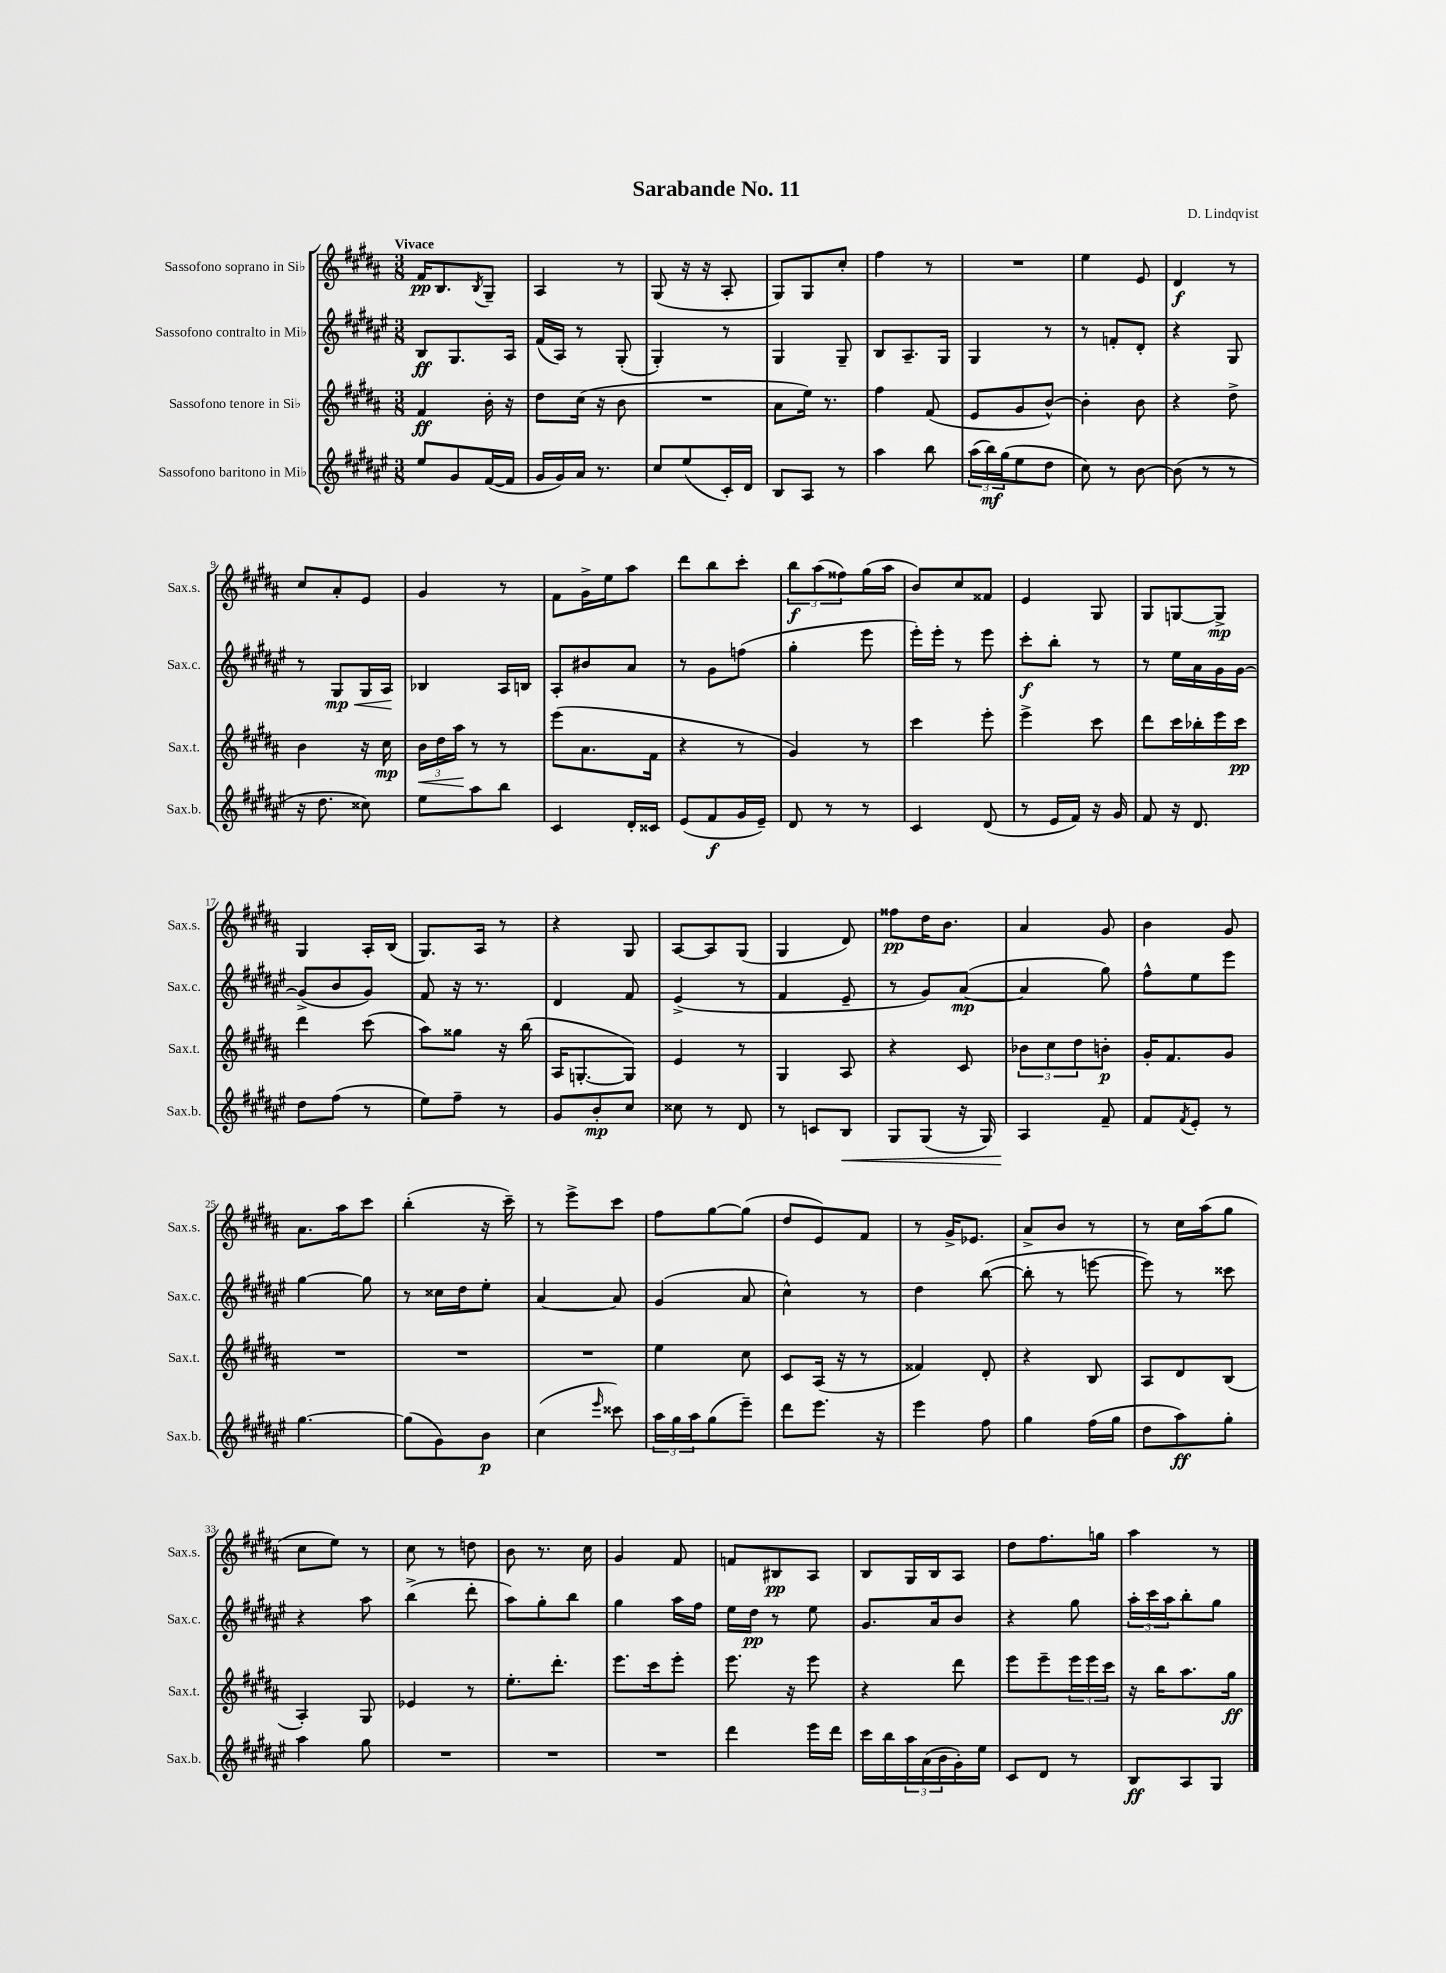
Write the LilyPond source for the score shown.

\header { title = "Sarabande No. 11" composer = "D. Lindqvist" }
<<
\new StaffGroup <<
\new Staff = "s0" \with { instrumentName = "Sassofono soprano in Sib" shortInstrumentName = "Sax.s." } {
    \clef treble \key b \major \numericTimeSignature \time 3/8 \tempo "Vivace"
    fis'16\pp b8. \acciaccatura { b8 } gis8-- |
    ais4 r8 |
    gis8( r16 r16 ais8-. |
    gis8) gis8 cis''8-. |
    fis''4 r8 |
    R4. |
    e''4 e'8 |
    dis'4\f r8 |
    cis''8 ais'8-. e'8 |
    gis'4 r8 |
    fis'8 gis'16-> e''16 ais''8 |
    dis'''8 b''8 cis'''8-. |
    \tuplet 3/2 { b''8\f ais''8( fisis''8) } gis''16( ais''16 |
    b'8) cis''8 fisis'8 |
    e'4 gis8 |
    gis8 g8~ g8->\mp |
    gis4 ais16-. b16( |
    gis8.) ais16 r8 |
    r4 gis8 |
    ais8~ ais8 gis8( |
    gis4 dis'8) |
    fisis''8\pp dis''16 b'8. |
    ais'4 gis'8 |
    b'4 gis'8 |
    ais'8. ais''16 cis'''8 |
    b''4-.( r16 cis'''16--) |
    r8 e'''8-> cis'''8 |
    fis''8 gis''8~ gis''8( |
    dis''8 e'8) fis'8 |
    r8 gis'16-> ees'8. |
    ais'8-> b'8 r8 |
    r8 cis''16 ais''16( gis''8 |
    cis''8 e''8) r8 |
    cis''8 r8 d''8 |
    b'8 r8. cis''16 |
    gis'4 fis'8 |
    f'8 bis8\pp ais8 |
    b8 gis16 b16 ais8 |
    dis''8 fis''8. g''16 |
    ais''4 r8 \bar "|." |
}
\new Staff = "s1" \with { instrumentName = "Sassofono contralto in Mib" shortInstrumentName = "Sax.c." } {
    \clef treble \key fis \major \numericTimeSignature \time 3/8
    b8\ff gis8. ais16 |
    fis'16( ais16) r8 gis8-.( |
    gis4-.) r8 |
    gis4 gis8-- |
    b8 ais8.-- gis16 |
    gis4 r8 |
    r8 f'8-. dis'8-. |
    r4 gis8 |
    r8 gis8\mp\< gis16 ais16\! |
    bes4 ais16 b16 |
    ais8-. bis'8 ais'8 |
    r8 gis'8 f''8( |
    gis''4-. eis'''8 |
    eis'''16-.) eis'''16-. r8 eis'''8 |
    cis'''8-.\f b''8-. r8 |
    r8 eis''16 ais'16 gis'16 gis'16~ |
    gis'8->( b'8 gis'8) |
    fis'8 r16 r8. |
    dis'4 fis'8 |
    eis'4->( r8 |
    fis'4 eis'8-- |
    r8 gis'8) ais'8~\mp( |
    ais'4 gis''8) |
    fis''8-^ eis''8 eis'''8 |
    gis''4~ gis''8 |
    r8 cisis''16 dis''16 eis''8-. |
    ais'4~ ais'8 |
    gis'4( ais'8 |
    cis''4-^) r8 |
    dis''4 b''8~( |
    b''8-. r8 e'''8~ |
    e'''8) r8 cisis'''8 |
    r4 ais''8 |
    b''4->( dis'''8-. |
    ais''8) gis''8-. b''8 |
    gis''4 ais''16 fis''16 |
    eis''16 dis''16\pp r8 eis''8 |
    gis'8. ais'16 b'8 |
    r4 gis''8 |
    \tuplet 3/2 { ais''16-. cis'''16 ais''16 } b''8-. gis''8 \bar "|." |
}
\new Staff = "s2" \with { instrumentName = "Sassofono tenore in Sib" shortInstrumentName = "Sax.t." } {
    \clef treble \key b \major \numericTimeSignature \time 3/8
    fis'4\ff b'16-. r16 |
    dis''8 cis''16( r16 b'8 |
    R4. |
    ais'8 e''16) r8. |
    fis''4 fis'8( |
    e'8 gis'8 b'8~-^) |
    b'4-. b'8 |
    r4 dis''8-> |
    b'4 r16 cis''16\mp |
    \tuplet 3/2 { b'16\< dis''16 ais''16\! } r8 r8 |
    e'''8( ais'8. fis'16 |
    r4 r8 |
    gis'4) r8 |
    cis'''4 e'''8-. |
    e'''4-> cis'''8 |
    dis'''8 cis'''16 bes''16-. e'''16 cis'''16\pp |
    dis'''4 cis'''8( |
    ais''8) gisis''8 r16 b''16( |
    ais16 g8.~-. g8) |
    e'4 r8 |
    gis4 ais8 |
    r4 cis'8 |
    \tuplet 3/2 { bes'8 cis''8 dis''8 } b'8-.\p |
    gis'16-. fis'8. gis'8 |
    R4. |
    R4. |
    R4. |
    e''4 cis''8 |
    cis'8 ais16( r16 r8 |
    fisis'4) dis'8-. |
    r4 b8 |
    ais8 dis'8 b8( |
    ais4-.) gis8 |
    ees'4 r8 |
    e''8.-. dis'''8.-. |
    e'''8. cis'''16 e'''8-. |
    e'''8. r16 e'''8 |
    r4 dis'''8 |
    e'''8 e'''8-- \tuplet 3/2 { e'''16 e'''16 cis'''16 } |
    r16 b''16 ais''8. gis''16\ff \bar "|." |
}
\new Staff = "s3" \with { instrumentName = "Sassofono baritono in Mib" shortInstrumentName = "Sax.b." } {
    \clef treble \key fis \major \numericTimeSignature \time 3/8
    eis''8 gis'8 fis'16~( fis'16 |
    gis'16 gis'16) ais'16 r8. |
    cis''8 eis''8( cis'16-.) dis'16 |
    b8 ais8 r8 |
    ais''4 b''8 |
    \tuplet 3/2 { ais''16( b''16\mf) gis''16( } eis''8 dis''8 |
    cis''8) r8 b'8~ |
    b'8( r8 r8 |
    r16 dis''8. cisis''8) |
    eis''8 ais''8 b''8 |
    cis'4 dis'16-. cisis'16 |
    eis'8( fis'8\f gis'16 eis'16--) |
    dis'8 r8 r8 |
    cis'4 dis'8( |
    r8 eis'16 fis'16) r16 gis'16 |
    fis'8 r16 dis'8. |
    dis''8 fis''8( r8 |
    eis''8) fis''8-- r8 |
    gis'8 b'8-.\mp cis''8 |
    cisis''8 r8 dis'8 |
    r8 c'8 b8\< |
    gis8 gis8( r16 gis16) |
    ais4\! fis'8-- |
    fis'8 \acciaccatura { fis'8 } eis'8-. r8 |
    gis''4.~ |
    gis''8( gis'8) b'8\p |
    cis''4( \grace { eis'''16 } cisis'''8) |
    \tuplet 3/2 { ais''16 gis''16 ais''16 } gis''8( eis'''8--) |
    dis'''8 eis'''8. r16 |
    eis'''4 fis''8 |
    gis''4 fis''16( gis''16 |
    dis''8 ais''8\ff) gis''8-. |
    ais''4 gis''8 |
    R4. |
    R4. |
    R4. |
    dis'''4 eis'''16 dis'''16 |
    cis'''16 b''16 \tuplet 3/2 { ais''16 ais'16( b'16 } gis'16-.) eis''16 |
    cis'8 dis'8 r8 |
    b8\ff ais8 gis8 \bar "|." |
}
>>
>>
